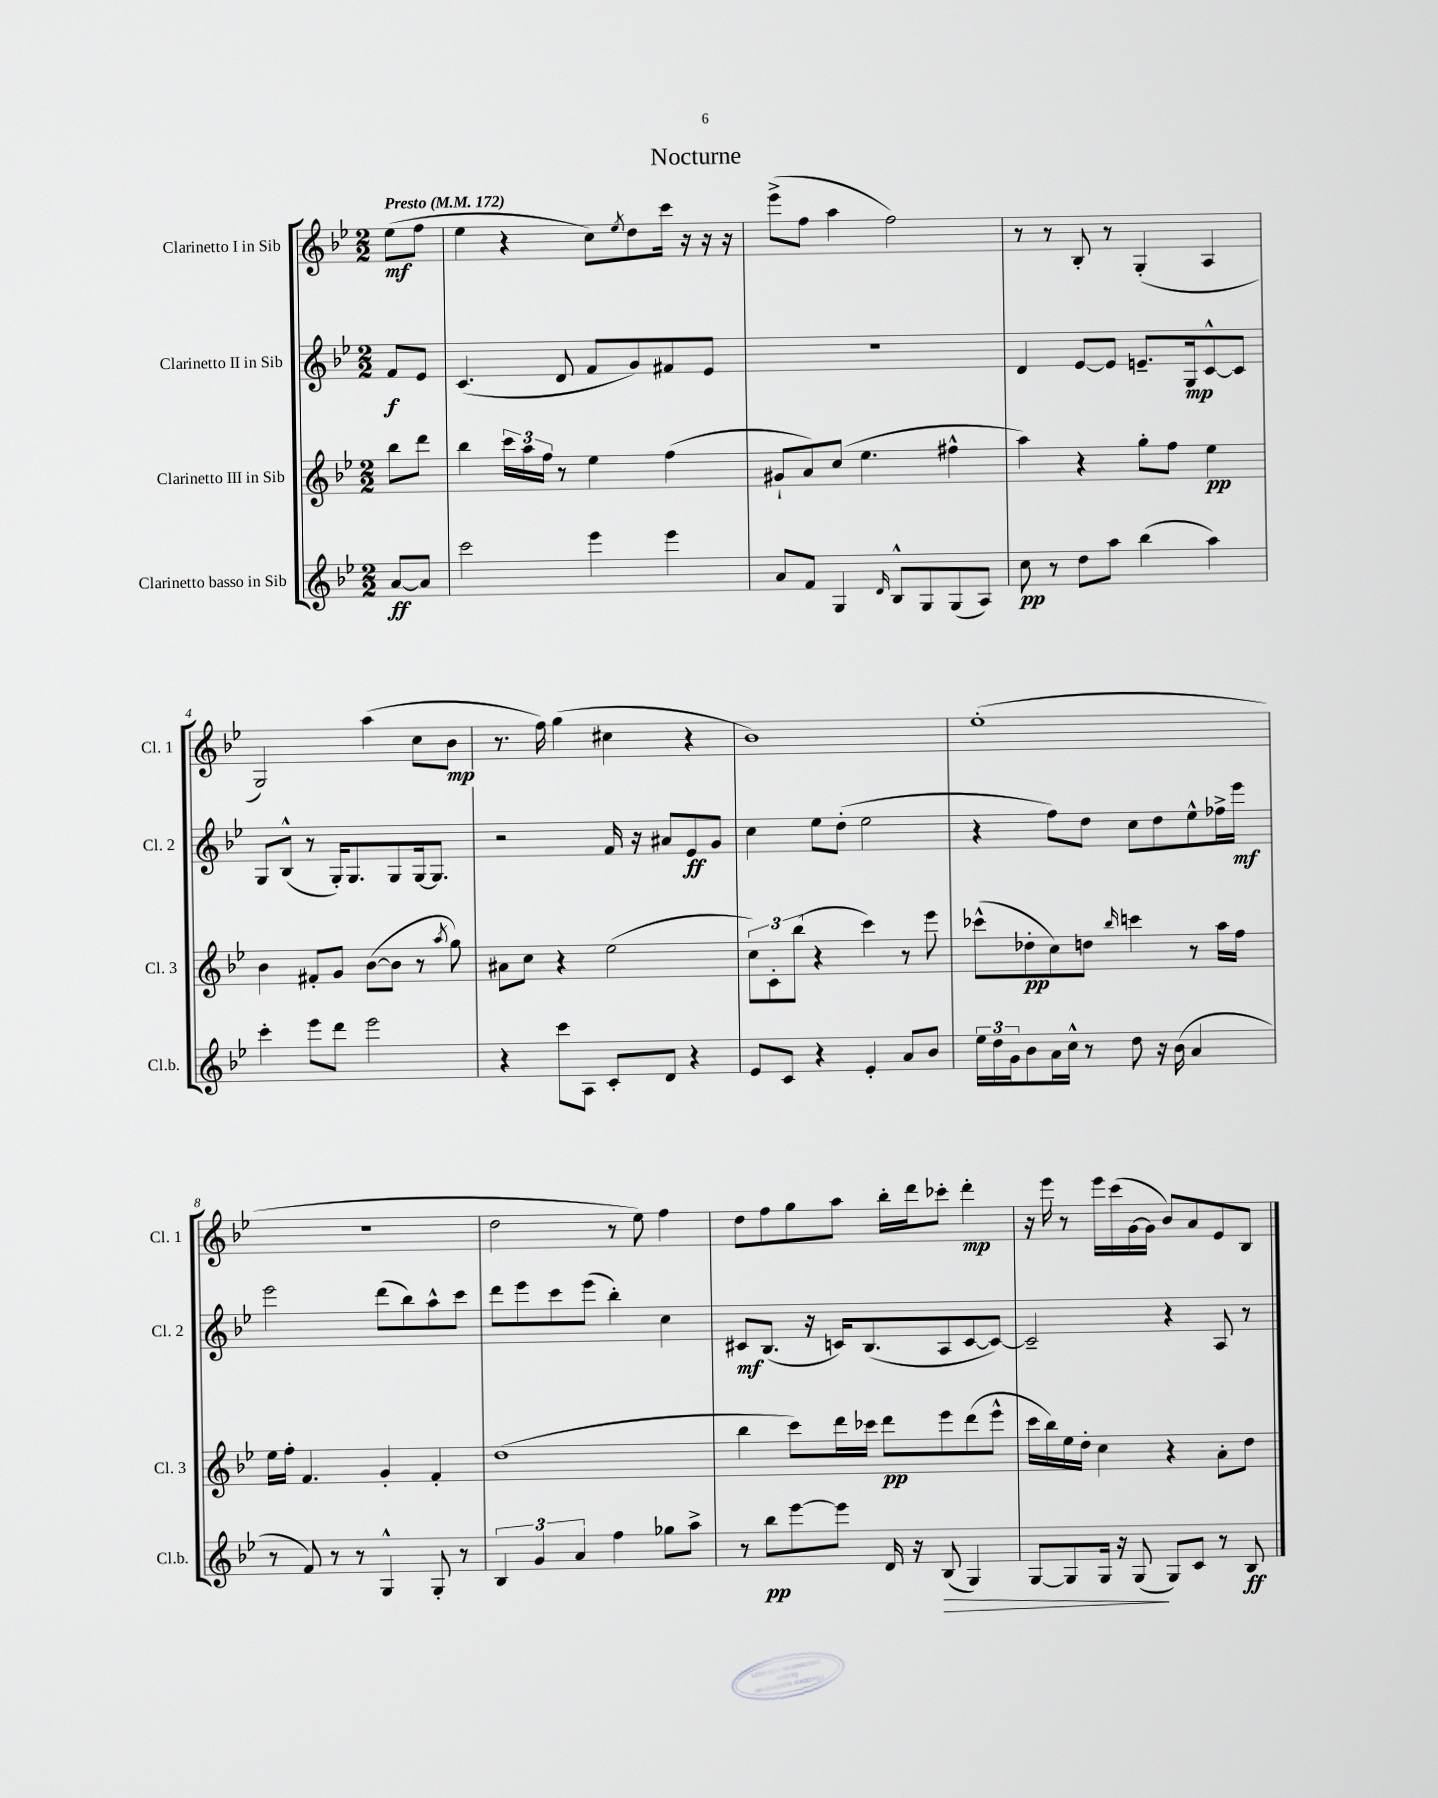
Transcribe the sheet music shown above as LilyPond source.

\header { title = "Nocturne" }
<<
\new StaffGroup <<
\new Staff = "s0" \with { instrumentName = "Clarinetto I in Sib" shortInstrumentName = "Cl. 1" } {
    \clef treble \key bes \major \numericTimeSignature \time 2/2 \partial 4 \tempo "Presto" 4 = 172
    ees''8\mf( f''8 |
    ees''4 r4 c''8) \acciaccatura { ees''8 } d''8 c'''16 r16 r16 r16 |
    ees'''8->( f''8 a''4 f''2) |
    r8 r8 bes8-. r8 g4-.( a4 |
    g2) a''4( c''8 bes'8\mp |
    r8. f''16) g''4( cis''4 r4 |
    bes'1) |
    ees''1-.( |
    R1 |
    d''2 r8 ees''8) f''4 |
    d''8 f''8 g''8 a''8 bes''16-. d'''16 ces'''8-. d'''4-.\mp |
    r16 ees'''16 r8 ees'''16 c'''16( g'16~ g'16 bes'8) a'8 ees'8 bes8 \bar "|." |
}
\new Staff = "s1" \with { instrumentName = "Clarinetto II in Sib" shortInstrumentName = "Cl. 2" } {
    \clef treble \key bes \major \numericTimeSignature \time 2/2 \partial 4
    f'8\f ees'8 |
    c'4.( d'8 f'8 g'8) fis'8 ees'8 |
    R1 |
    d'4 ees'8~ ees'8 e'8.-- g16\mp c'8~-^ c'8 |
    g8 bes8-^( r8 g16-.) g8. g8 g16~ g8. |
    r2 f'16 r16 ais'8 ees'8\ff g'8 |
    c''4 ees''8 d''8-.( ees''2 |
    r4 f''8) d''8 c''8 d''8 ees''8-^ fes''16-> ees'''16\mf |
    ees'''2 d'''8( bes''8) a''8-^ c'''8 |
    d'''8 ees'''8 c'''8 ees'''8( bes''4-.) c''4 |
    cis'8\mf bes8.( r16 c'16) bes8.( a8 c'8~ c'8~) |
    c'2-- r4 a8 r8 \bar "|." |
}
\new Staff = "s2" \with { instrumentName = "Clarinetto III in Sib" shortInstrumentName = "Cl. 3" } {
    \clef treble \key bes \major \numericTimeSignature \time 2/2 \partial 4
    bes''8 d'''8 |
    bes''4 \tuplet 3/2 { c'''16 a''16 f''16 } r8 ees''4 f''4( |
    gis'8-! a'8) c''8( ees''4. fis''4-^ |
    a''4) r4 g''8-. f''8 ees''4\pp |
    bes'4 fis'8-. g'8 bes'8~( bes'8 r8 \acciaccatura { a''8 } g''8) |
    ais'8 c''8 r4 ees''2( |
    \tuplet 3/2 { c''8) c'8-. bes''8( } r4 c'''4) r8 ees'''8 |
    ces'''8-^( des''8-.\pp c''8) d''8 \grace { bes''16 } c'''4 r8 a''16 f''16 |
    ees''16 f''16-. f'4. g'4-. f'4-. |
    d''1( |
    bes''4 c'''8) d'''16 ces'''16 d'''8\pp ees'''8 d'''8( ees'''8-^ |
    c'''16 bes''16) ees''16 d''16-. c''4 r4 a'8-. d''8 \bar "|." |
}
\new Staff = "s3" \with { instrumentName = "Clarinetto basso in Sib" shortInstrumentName = "Cl.b." } {
    \clef treble \key bes \major \numericTimeSignature \time 2/2 \partial 4
    a'8~\ff a'8 |
    c'''2 ees'''4 ees'''4 |
    a'8 f'8 g4 \grace { d'16 } bes8-^ g8 g8( a8) |
    c''8\pp r8 d''8 a''8 bes''4( a''4) |
    c'''4-. ees'''8 d'''8 ees'''2 |
    r4 c'''8 a8 c'8-. d'8 r4 |
    ees'8 c'8 r4 ees'4-. a'8 bes'8 |
    \tuplet 3/2 { ees''16 d''16 g'16 } bes'8 a'16 c''16-^ r8 d''8 r16 bes'16( a'4 |
    r8 f'8) r8 r8 g4-^ g8-. r8 |
    \tuplet 3/2 { bes4 g'4 a'4 } f''4 ges''8 a''8-> |
    r8 bes''8\pp ees'''8~ ees'''8 d'16 r16 bes8\>( g4) |
    g8~ g8 g16 r16 g8\!( g8) c'8 r8 bes8\ff \bar "|." |
}
>>
>>
